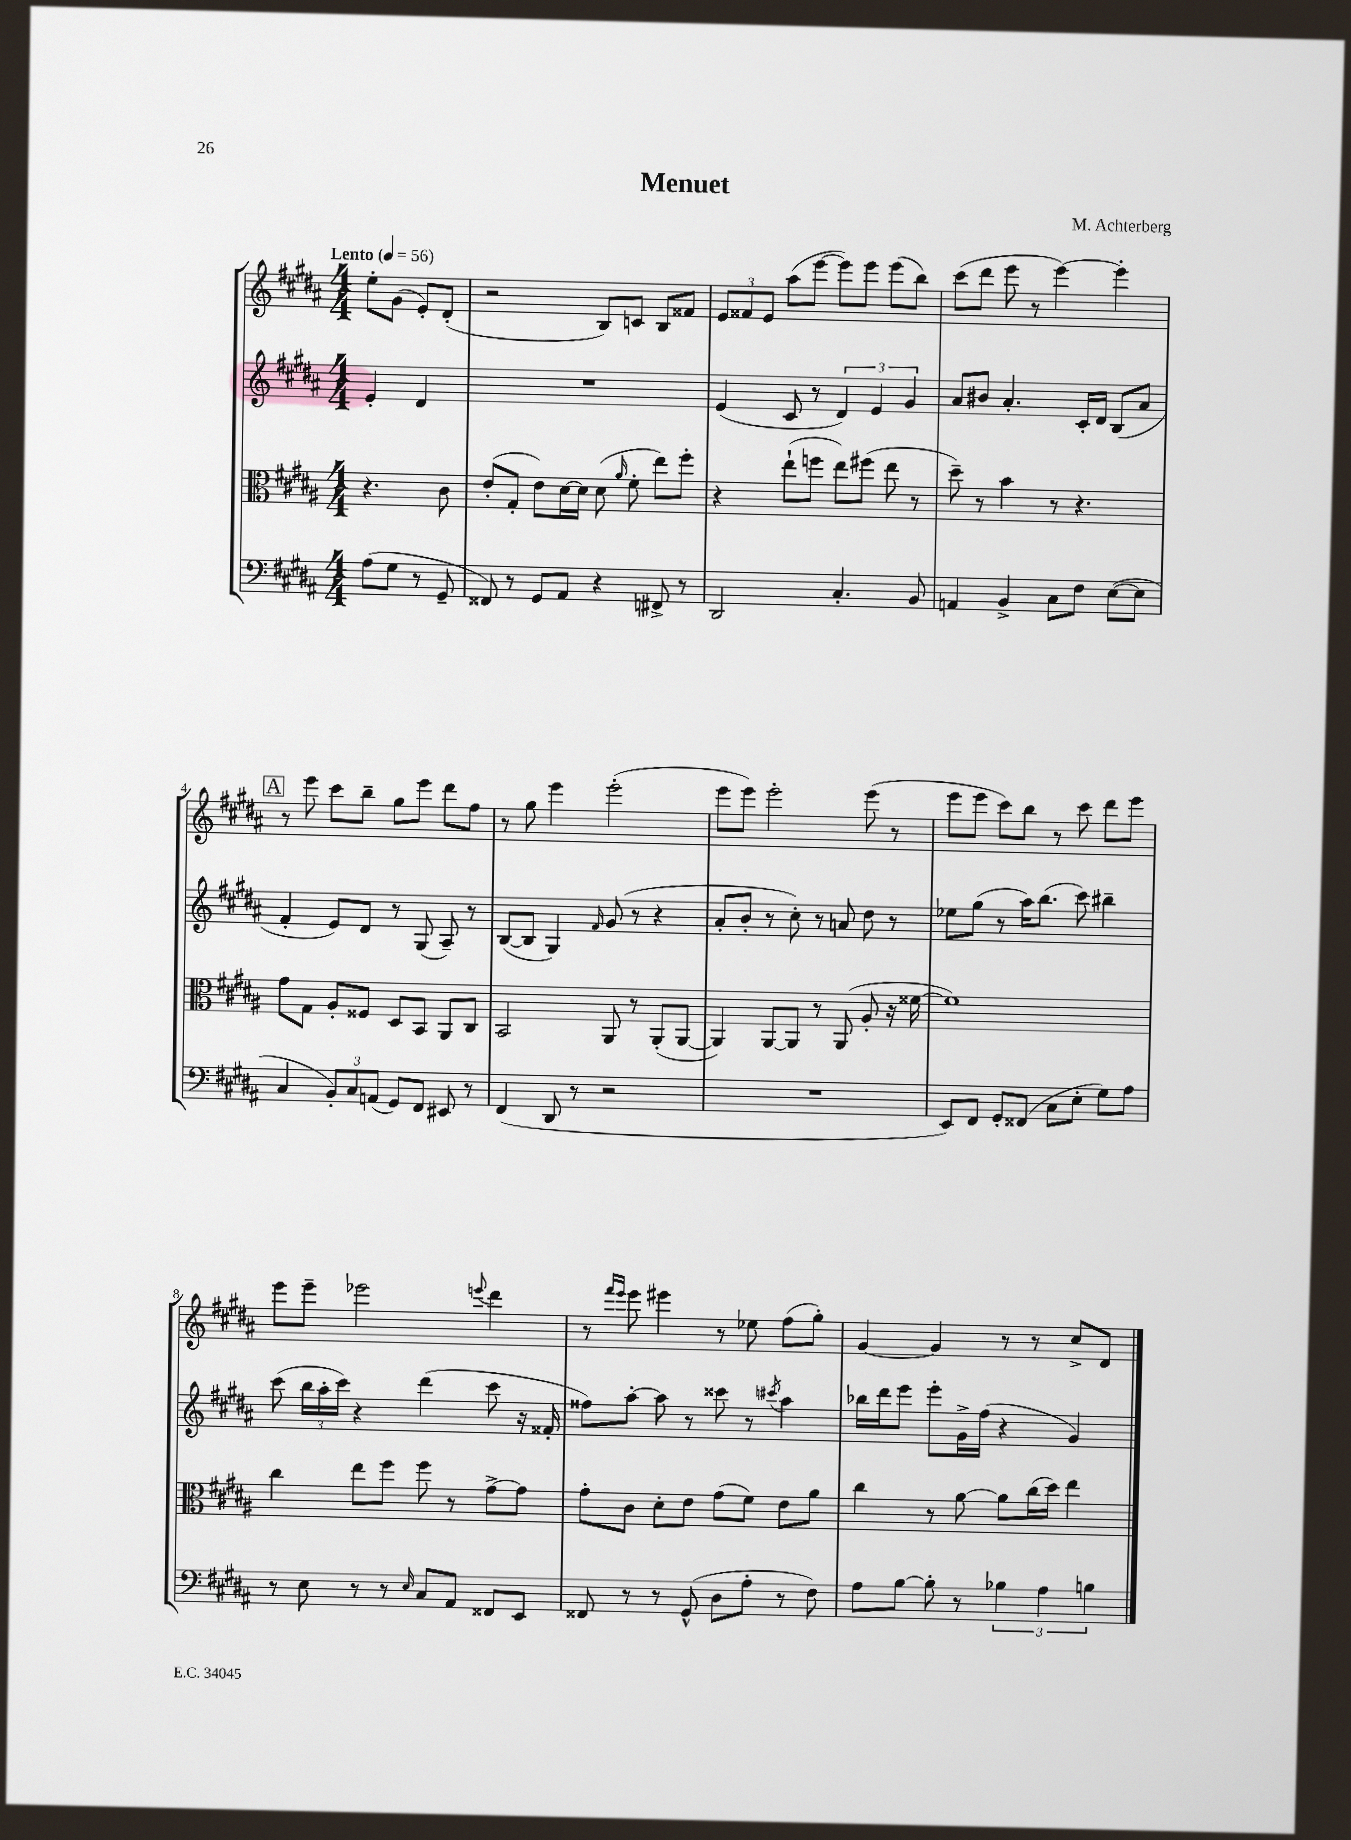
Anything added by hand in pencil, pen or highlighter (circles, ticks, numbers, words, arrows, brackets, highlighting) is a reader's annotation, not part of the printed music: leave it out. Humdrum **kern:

**kern	**kern	**kern	**kern
*staff4	*staff3	*staff2	*staff1
*clefF4	*clefC3	*clefG2	*clefG2
*k[f#c#g#d#a#]	*k[f#c#g#d#a#]	*k[f#c#g#d#a#]	*k[f#c#g#d#a#]
*M4/4	*M4/4	*M4/4	*M4/4
*MM56	*MM56	*MM56	*MM56
(8A#	4.r	4e'	8ee'
8G#	.	.	(8g#
8r	.	4d#	8e')
8GG#~	8c#	.	(8d#'
=	=	=	=
8FF##)	(8e'	1r	2r
8r	8G#'	.	.
8GG#	8e)	.	.
8AA#	[16d#	.	.
.	16d#]	.	.
4r	(8d#	.	8B)
.	16qqa#	.	.
.	8f#'	.	8c
8FF#^	8ee)	.	8B
8r	8ff#'	.	8f##
=	=	=	=
2DD#	4r	(4e	12e
.	.	.	12f##
.	.	.	12e
.	(8ee`	8c#	(8aa#
.	8ff	8r	[8eee
4.C#'	8ee)	6d#)	8eee])
.	(8ff#	.	8eee
.	.	6e	.
.	8ee	.	(8eee
.	.	6g#	.
8BB	8r	.	8bb)
=	=	=	=
4AA	8dd#~)	8a#	(8ccc#
.	8r	8b#	8ddd#
4BB^	4b	4.a#'	8eee
.	.	.	8r
8C#	8r	.	[4eee)
8F#	4.r	16c#'	.
.	.	16d#	.
([8E	.	(8B	4eee']
8E]	.	8a#	.
=	=	=	=
4C#	8g#	4f#'	8r
.	8G#	.	8eee
12BB')	8A#'	8e)	8ccc#
12C#	.	.	.
.	8F##	8d#	8bb~
(12AA	.	.	.
8GG#)	8D#	8r	8gg#
8FF#	8BB	(8G#	8eee
8EE#	8AA#	8A#~)	8ddd#
8r	8C#	8r	8ff#
=	=	=	=
(4FF#	2BB	([8B	8r
.	.	8B]	8gg#
8DD#	.	4G#)	4eee
8r	.	.	.
.	.	16qqf#	.
2r	8AA#	(8g#	(2eee'
.	8r	8r	.
.	(8AA#'	4r	.
.	[8AA#	.	.
=	=	=	=
1r	4AA#])	8a#'	8eee
.	.	8b'	8eee)
.	[8AA#	8r	2eee'
.	8AA#]	8cc#')	.
.	8r	8r	.
.	(8AA#	8a	.
.	8A#'	8dd#	(8eee
.	16r	8r	8r
.	[16f##	.	.
=	=	=	=
8EE)	1f##])	8ee-	8eee
8FF#	.	(8gg#	8eee
8GG#'	.	8r	8ccc#)
(8FF##	.	16aa#)	8bb
.	.	(8.bb	.
8C#	.	.	8r
8E'	.	8ccc#)	8ccc#
8G#)	.	4bb#~	8ddd#
8A#	.	.	8eee
=	=	=	=
8r	4cc#	(8ccc#	8eee
8E	.	24bb	8eee~
.	.	24aa#'	.
.	.	24ccc#)	.
8r	8ee	4r	2eee-
8r	8ff#	.	.
16qqE	.	.	.
8C#	8ff#	(4ddd#	.
8AA#	8r	.	.
.	.	.	8qqeee
8FF##	[8g#^	8ccc#	4ddd#
8EE	8g#]	16r	.
.	.	16f##'	.
=	=	=	=
8FF##	8g#'	8ff##)	8r
.	.	.	16qqfff#
.	.	.	16qqeee
8r	8c#	[8aa#'	8eee
8r	8d#'	8aa#]	4eee#
(8GG#^^	8e	8r	.
8D#	(8g#	8ccc##	8r
8A#'	8f#)	8r	8ee-
.	.	8qccc#	.
8r	8e	4aa#	(8ff#
8F#)	8a#	.	8gg#')
=	=	=	=
8A#	4cc#	16bb-	[4g#
.	.	16ddd#	.
[8B	.	8eee	.
8B']	8r	8eee'	4g#]
8r	[8a#	16g#^	.
.	.	(16ff#	.
6B-	8a#]	4r	8r
.	(16cc#	.	8r
6A#	.	.	.
.	16dd#)	.	.
.	4ee	4g#)	8cc#^
6B	.	.	.
.	.	.	8d#
==	==	==	==
*-	*-	*-	*-
